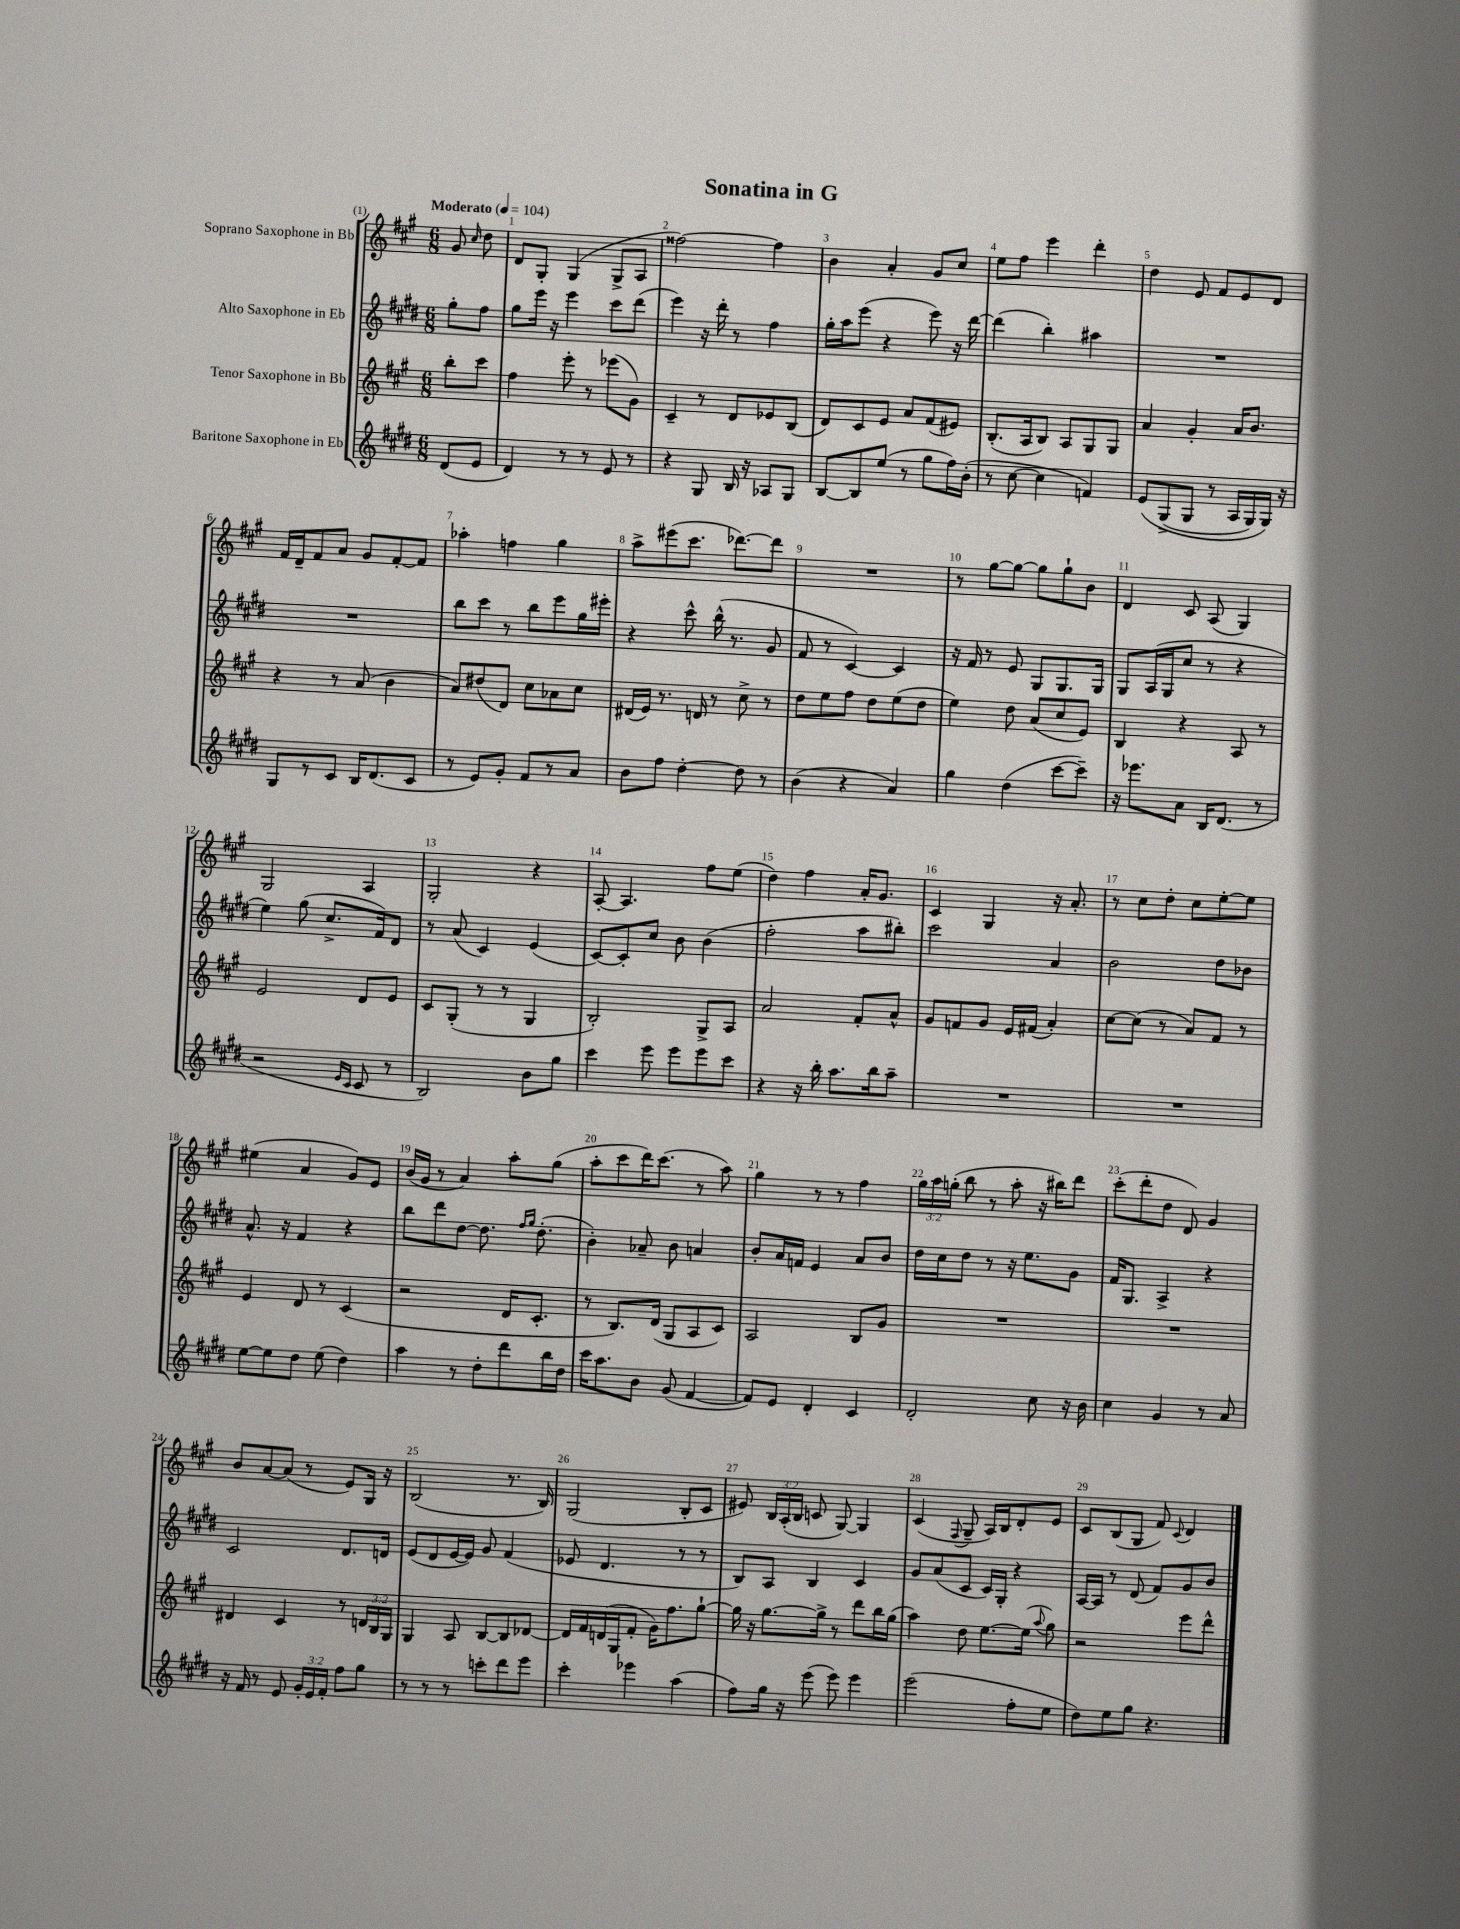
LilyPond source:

\header { title = "Sonatina in G" }
<<
\new StaffGroup <<
\new Staff = "s0" \with { instrumentName = "Soprano Saxophone in Bb" } {
    \clef treble \key a \major \numericTimeSignature \time 6/8 \override Staff.TupletNumber.text = #tuplet-number::calc-fraction-text \partial 4 \tempo "Moderato" 4 = 104
    \autoBeamOff gis'8 \grace { cis''16 } d''8 |
    d'8[ gis8]-. gis4( gis8[-> a8] |
    fisis''2~) fisis''4 |
    b'4 a'4-. gis'8[ cis''8] |
    e''8[ fis''8] e'''4 d'''4-. |
    d''4 e'8 fis'8[ e'8 d'8] |
    fis'16[ d'16-- fis'8 a'8] gis'8[ fis'8~-. fis'8] |
    aes''4-. f''4 gis''4 |
    a''8[-> eis'''8( cis'''8.] des'''8.[~) des'''8] |
    R2. |
    r8 gis''8[~ gis''8]~ gis''8[ gis''8-! b'8] |
    d'4 cis'8 a8( gis4) |
    gis2 a4 |
    gis2-. r4 |
    a8~-. a4. fis''8[ e''8]( |
    d''4) fis''4 a'16[-. gis'8.] |
    cis'4 gis4 r16 a'8.-. |
    r8 cis''8[ d''8]-. cis''8[ e''8~-. e''8] |
    eis''4( a'4 gis'8[) e'8] |
    b'16[( gis'16] r8 a'4) a''8[-. gis''8]( |
    a''8[-. cis'''8 d'''16) cis'''8.]( r8 a''8) |
    gis''4 r8 r8 fis''4 |
    \tuplet 3/2 { gis''16[ a''16 g''16]-.( } b''8 r8 a''8-. r16 bis''16[) d'''8] |
    cis'''8[-.( d'''8-. d''8] d'8) gis'4 |
    b'8[ a'8~ a'8]( r8 e'8[) gis16] r16 |
    b2( r8. b16) |
    gis2( b8[-. cis'8] |
    eis'8) \tuplet 3/2 { b16[ a16-.( b16] } c'8 gis8~) gis4 |
    cis'4( \appoggiatura { fis8 } gis8-- a16[) b16 d'8-. e'8] |
    cis'8[ b8( gis8] fis'8) \appoggiatura { cis'8 } d'4 \bar "|." |
}
\new Staff = "s1" \with { instrumentName = "Alto Saxophone in Eb" } {
    \clef treble \key e \major \numericTimeSignature \time 6/8 \partial 4
    \autoBeamOff gis''8[-. fis''8] |
    gis''8[ e'''16] r16 e'''4 cis'''8[ dis'''8]( |
    e'''4) r16 dis'''16-. r8 fis''4 |
    gis''16[-. a''16 e'''8]( r4 e'''8) r16 dis'''16~ |
    dis'''4( b''4-.) ais''4 |
    R2. |
    R2. |
    b''8[ cis'''8] r8 b''8[ e'''8 gis''16 eis'''16]-. |
    r4 cis'''8-^ b''16-^( r8. gis'8 |
    fis'8 r8 cis'4~) cis'4 |
    r16 fis'16 r8 e'8 gis8[ gis8. gis16] |
    gis8[ a16( gis16 cis''8] r8 r4 |
    e''4) gis''8( cis''8.[-> fis'16) dis'8] |
    r8 a'8( cis'4) e'4( |
    cis'8[~) cis'8-. cis''8] b'8 b'4( |
    fis''2-. a''8[ bis''8]-.) |
    cis'''2 a'4 |
    b'2 dis''8[ bes'8] |
    a'8.-^ r16 fis'4 r4 |
    b''8[ dis'''8 dis''8]~ dis''8. \grace { fis''16[ gis''16] } dis''8.-.( |
    b'4-.) aes'8-- b'8 a'4 |
    b'8[-. a'16 f'16] e'4 a'8[ b'8] |
    dis''16[ cis''16 dis''8] r8 r16 e''8.[ gis'8] |
    fis'16[ gis8.] a4-> r4 |
    cis'2 dis'8.[ d'16] |
    e'8[( dis'8 e'16~ e'16]) gis'8 fis'4( |
    ees'8 dis'4. r8 r8 |
    b8[) a8] b4 cis'4 |
    gis'8[ a'8( cis'8] cis'16[) gis16]-. r4 |
    a16[~ a16] r8 dis'8( fis'8[) gis'8 b'8] \bar "|." |
}
\new Staff = "s2" \with { instrumentName = "Tenor Saxophone in Bb" } {
    \clef treble \key a \major \numericTimeSignature \time 6/8 \override Staff.TupletNumber.text = #tuplet-number::calc-fraction-text \partial 4
    \autoBeamOff b''8[-. cis'''8] |
    fis''4 e'''8-. r8 ees'''8[( gis'8]) |
    cis'4-- r8 d'8[ ees'8 b8]( |
    d'8[) cis'8 e'8] a'8[ fis'8( eis'8]) |
    b8.[-.( a16 b8]) a8[ gis8 gis8] |
    a'4 gis'4-. a'16[ b'8.] |
    r4 r8 a'8( b'4 |
    a'8[) dis''8( d'8]) cis''8[ aes'8 cis''8] |
    dis'16[( e'16]) r8. d'16 r8 cis''8-> r8 |
    d''8[ e''8 fis''8] d''8[ e''8( d''8] |
    e''4) d''8 a'8[( cis''8 e'8]) |
    b4 r4 a8 r8 |
    e'2 d'8[ e'8] |
    cis'8[ gis8]-.( r8 r8 gis4 |
    b2-.) gis8[-> a8] |
    a'2 fis'8[-. a'8]-^ |
    gis'8[ f'8 gis'8] e'16[ fis'16]( a'4-.) |
    cis''8[~ cis''8]( r8 a'8[) fis'8] r8 |
    e'4 d'8 r8 cis'4( |
    r2 d'16[ cis'8.]-. |
    r8 b8.[) d'16]( gis8[ a8 cis'8]) |
    a2 b8[ gis'8] |
    R2. |
    R2. |
    dis'4 cis'4 r8 \tuplet 3/2 { d'16[ b16 gis16] } |
    gis4 a8 b8[~ b8 des'8]~ |
    des'16[ fis'16 d'16( gis16 fis'8]-. gis'16[) fis''8. gis''8]~-! |
    gis''16 r16 gis''8.[~ gis''16]-> r8 d'''8[ b''16 gis''16]( |
    a''4) d''8 e''8.[~ e''16]( \appoggiatura { a''8 } gis''8) |
    r2 e'''8[ d'''8]-^ \bar "|." |
}
\new Staff = "s3" \with { instrumentName = "Baritone Saxophone in Eb" } {
    \clef treble \key e \major \numericTimeSignature \time 6/8 \override Staff.TupletNumber.text = #tuplet-number::calc-fraction-text \partial 4
    \autoBeamOff dis'8[( e'8] |
    dis'4) r8 r8 e'8 r8 |
    r4 gis8 b16 r16 aes8[ gis8] |
    b8[~ b8 e''8]( r8 gis''8[ fis''16) b'16]-.( |
    r8 cis''8~ cis''4 f'4) |
    e'8[\( gis8->( gis8] r8 a16[ gis16) gis16]\) r16 |
    gis8[ r8 cis'8] b16[ dis'8.( cis'8] |
    r8 e'8[) gis'8]-. fis'8[ r8 a'8] |
    b'8[ fis''8] dis''4~-. dis''8 r8 |
    b'4( r4 a'4) |
    gis''4 dis''4( cis'''8[~ cis'''8]--) |
    r16 ees'''8.[ a'8] b16[ dis'8.]( r8 |
    r2 \grace { e'16[ cis'16] } cis'8 r8 |
    b2) b'8[ gis''8] |
    cis'''4 e'''8 e'''8[ e'''8 cis'''8] |
    r4 r16 b''16-. a''8.[ b''16 a''8]-- |
    R2. |
    R2. |
    e''8[~ e''8 dis''8] e''8( dis''4) |
    a''4 r8 dis''8[-. dis'''8 b''16 dis''16] |
    cis'''16[ a''8. b'8] gis'8( fis'4~ |
    fis'8[) e'8] dis'4-. cis'4 |
    dis'2-. cis''8 r16 b'16 |
    cis''4 gis'4 r8 a'8 |
    r16 fis'16 r8 e'8 \tuplet 3/2 { gis'16[-. e'16 fis'16]-. } fis''8[ gis''8] |
    r8 r8 r8 c'''8[-. dis'''8 e'''8] |
    cis'''4-. ees'''4 a''4( |
    fis''8[) gis''16] r16 e'''8( e'''8) e'''4 |
    e'''2( fis''8[-. e''8] |
    dis''8[) e''8 gis''8] r4. \bar "|." |
}
>>
>>
\layout { \context { \Score \override BarNumber.break-visibility = ##(#f #t #t) barNumberVisibility = #all-bar-numbers-visible } }
